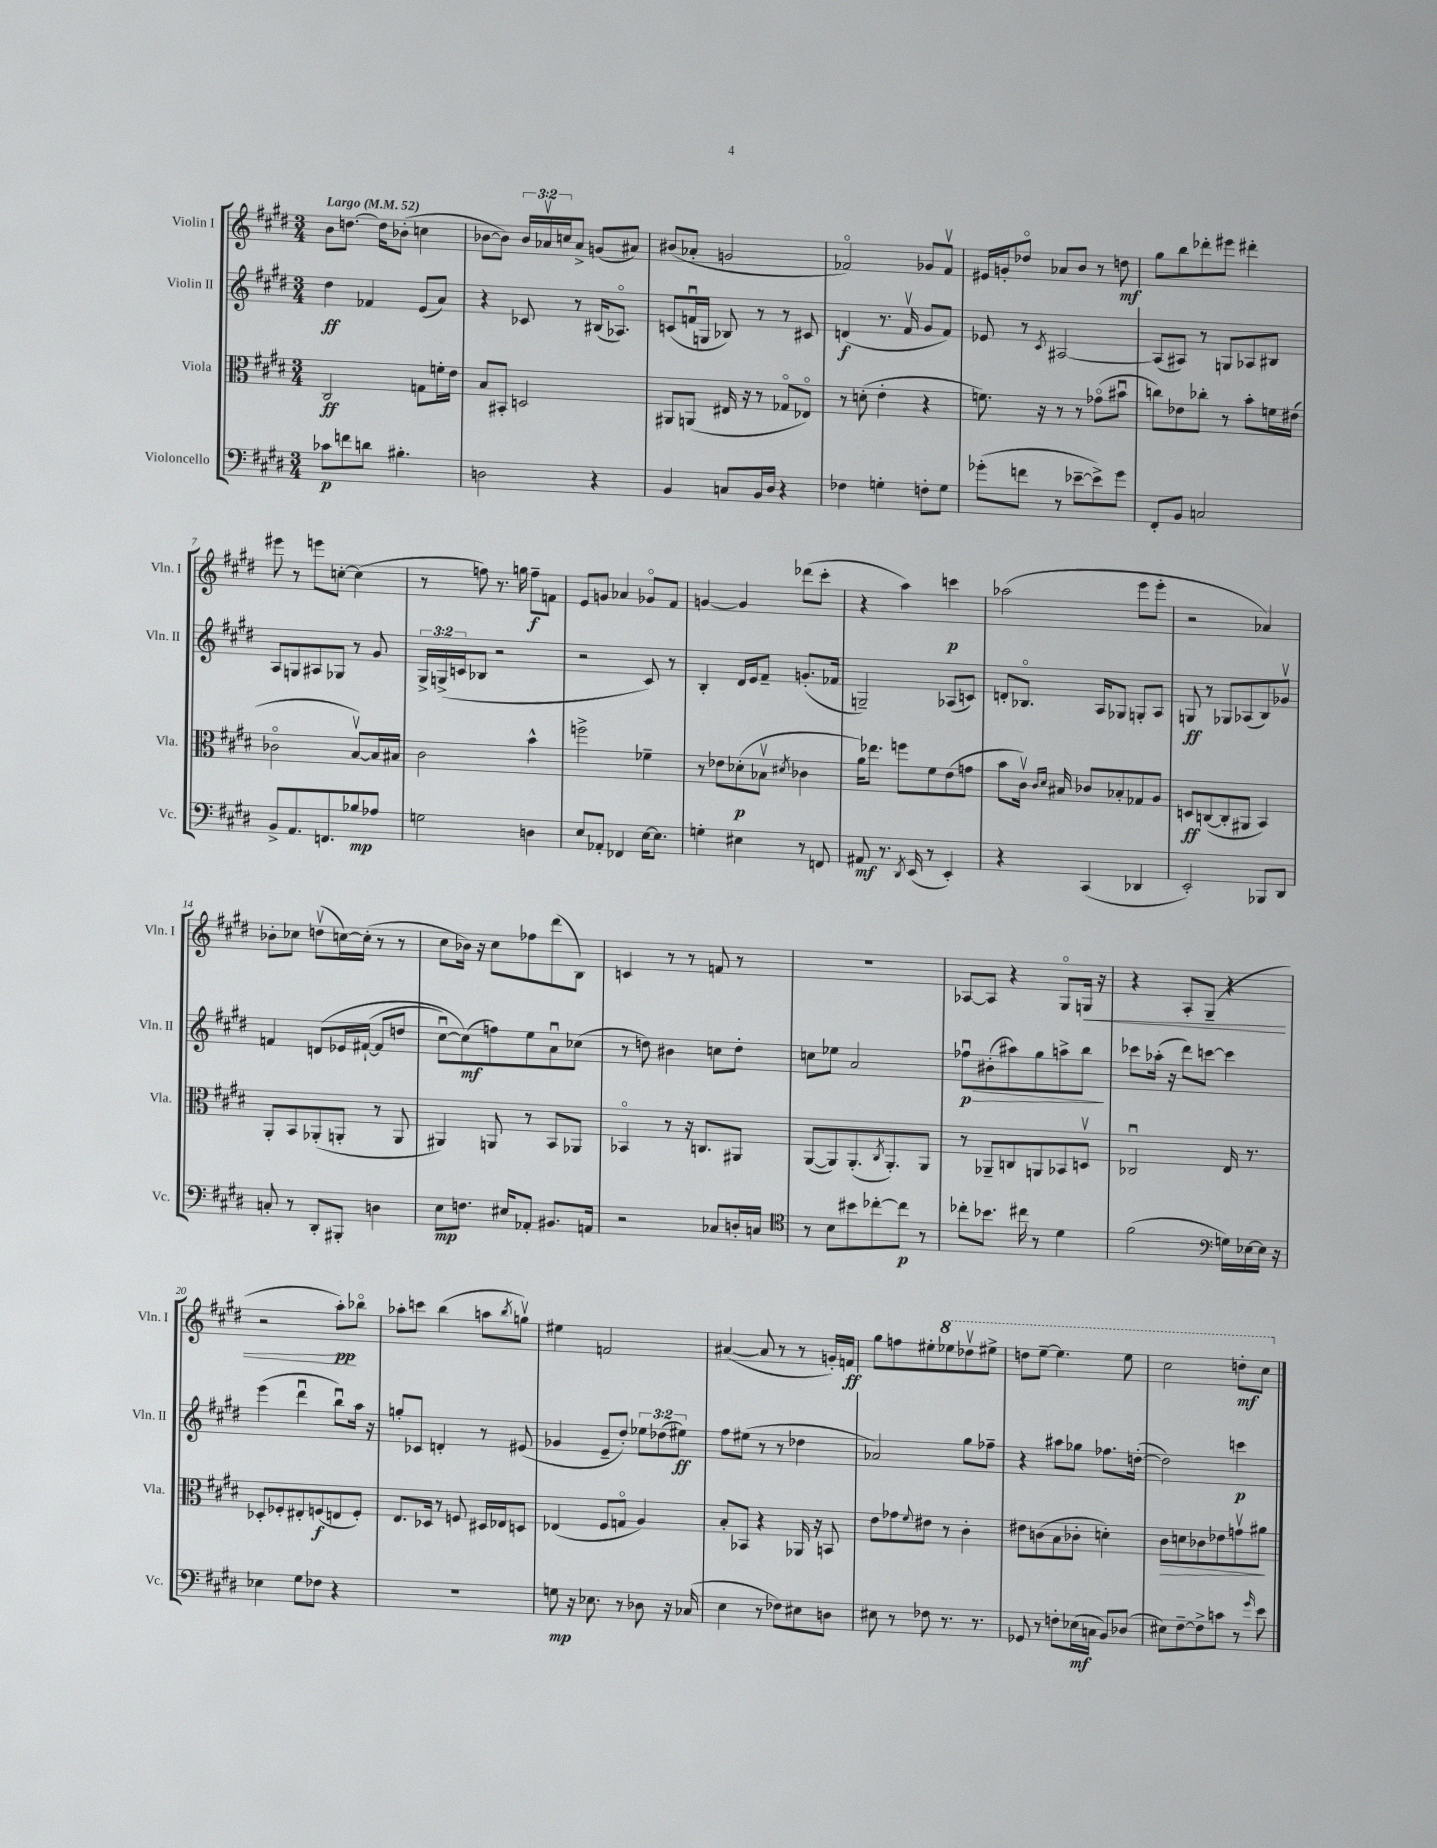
<<
\new StaffGroup <<
\new Staff = "s0" \with { instrumentName = "Violin I" shortInstrumentName = "Vln. I" } {
    \clef treble \key e \major \numericTimeSignature \time 3/4 \override Staff.TupletNumber.text = #tuplet-number::calc-fraction-text \tempo "Largo" 4 = 52
    b'8 d''8.~ d''16 bes'8-.( c''4 |
    bes'8~ bes'8) \tuplet 3/2 { bes'16 aes'16\upbow c''16 } aes'8-> g'8( ais'8) |
    bis'8( aes'8-. g'2 |
    fes'2\flageolet) ges'8 fes'8\upbow |
    eis'16 g'16-. des''8\flageolet aes'8 b'8 r8 d''8\mf |
    gis''8 b''8 des'''8-. eis'''8 dis'''4-. |
    eis'''8 r8 e'''8 c''8~-. c''4( |
    r8 f''8) r8. g''16 f''8--\f f'8 |
    e'8 g'8 aes'4 ges'8\flageolet fis'8 |
    g'4~ g'4 des'''8( cis'''8-. |
    r4 a''4) c'''4\p |
    aes''2( e'''8 e'''8-. |
    r2 aes'4) |
    bes'8-. ces''8 d''8\upbow( c''16~) c''16-.( r8 r8 |
    cis''8 bes'16) r16 cis''8 fes''8 dis'''8( b8) |
    c'4 r8 r8 f'8 r8 |
    R2. |
    aes8~ aes8 r4 gis8\flageolet g16\< r16 |
    r4 a8-. gis8--( r4 |
    r2 a''8-.\pp\!) bes''8\flageolet |
    aes''8-. c'''8 b''4( a''8 \acciaccatura { b''8 } g''8\upbow) |
    eis''4 f'2 |
    ais'4~( ais'8 r8 r8 g'16-.) f'16\ff |
    gis''8 f''8 eis''8-. \ottava #1 ees'''8 des'''8\upbow eis'''8-> |
    d'''8 e'''8~-- e'''4. e'''8 |
    cis'''2 d'''8-.\mf cis'''8 \ottava #0 \bar "|." |
}
\new Staff = "s1" \with { instrumentName = "Violin II" shortInstrumentName = "Vln. II" } {
    \clef treble \key e \major \numericTimeSignature \time 3/4 \override Staff.TupletNumber.text = #tuplet-number::calc-fraction-text
    dis''4\ff fes'4 e'8( a'8) |
    r4 ces'8 r8 bis16( aes8.\flageolet) |
    c'8( f'16\downbow g16 bes8) r8 r8 cis'8 |
    d'4\f( r8. fis'16\upbow gis'8 fis'8) |
    ees'8 r8 \acciaccatura { cis'8 } ais2~ |
    ais8( ais8) r8 g8 aes8 bis8 |
    a8 g8 ais8 ges8 r8 gis'8 |
    \tuplet 3/2 { gis16-> g16->( c'16 } bes8 r2 |
    r2 cis'8) r8 |
    b4-. dis'16 e'16 fis'8-- g'8.-.( fes'16 |
    g2--) aes8( c'8) |
    d'8-. bes8.\flageolet a16 ges8 g8-. a8 |
    g8\ff r8 ges8 aes8( b8) ges'8\upbow |
    f'4 d'8\( ees'16 fis'16~-!( fis'8 d''8 |
    cis''8~\downbow) cis''8\mf(\) f''8) e''8 a'8\downbow ces''8( |
    r8 d''8) bis'4 c''8 d''8-. |
    c''8 ees''8 a'2 |
    fes''8\downbow\p\> bis'8-.( ais''8) gis''8 a''8-> b''8\! |
    ces'''8 aes''16-.( r16 dis'''8) c'''8~ c'''4 |
    e'''4( dis'''4\downbow b''8\downbow) a''16 r16 |
    g''8-. ces'8 d'4-. r8 eis'8( |
    ges'4 e'8-- dis''8-.) \tuplet 3/2 { ees''8 des''8( eis''8\ff) } |
    fis''8 eis''8( r8 r8 des''4 |
    aes'2) gis''8 fes''8-- |
    r4 ais''8 ges''8 fes''8. d''16~-.( |
    d''2) c'''4\p \bar "|." |
}
\new Staff = "s2" \with { instrumentName = "Viola" shortInstrumentName = "Vla." } {
    \clef alto \key e \major \numericTimeSignature \time 3/4
    cis2\ff g8 f'16-. e'16 |
    b8 bis,8-. d2 |
    ais,8 a,8( eis16 r16 r8 ges8\flageolet ees8\flageolet) |
    r8 d'8-.( e'4-. r4 |
    f'8.) r16 r8 r8 ges'8\flageolet( bis'8\downbow |
    c''8) ees'8 ces''8-. r8 b'8-. f'16 eis'16( |
    ces'2\flageolet b8~\upbow) b16 bis16 |
    cis'2 b'4-^ |
    f''2-> fes'4-- |
    r8 ees'8 des'8-.\p( bes8\upbow \acciaccatura { dis'8 } ces'4 |
    a'16) ees''8. f''8 fis'8 e'8( g'8 |
    b'8 cis'16\upbow) \grace { cis'16 dis'16 } bis16 ces'8 bes8-. ges8 a8 |
    d8\ff c8~( c8-. ais,8 b,4) |
    a,8-. b,8 aes,8-.( a,8-. r8 a,8 |
    ais,4) a,8 r8 b,8 aes,8 |
    bes,4\flageolet r8 r16 c8. ais,8 |
    a,8~( a,8) a,8.-.( \acciaccatura { cis8 } a,8.-.) a,8 |
    r8 aes,8-- c8 a,8 bes,8 d8\upbow |
    ces2\downbow e16 r8. |
    des8-. fes8-. eis8-. f8\f( e8 f8-.) |
    e8. des16 r8 f8 dis16 ees16 d8 |
    ees4( fis8 g8\flageolet a4) |
    b8-. bes,8 r4 aes,16 r16 b,8 |
    e'8 ges'8 \appoggiatura { fis'8 } eis'8 r8 cis'4-. |
    eis'8 c'8( b8 ces'8-. d'4-.) |
    cis'8\> d'8 ces'8 ees'8 g'8\upbow ais'8\! \bar "|." |
}
\new Staff = "s3" \with { instrumentName = "Violoncello" shortInstrumentName = "Vc." } {
    \clef bass \key e \major \numericTimeSignature \time 3/4
    ces'8\p f'8 d'8 bis4.-. |
    d2 r4 |
    b,4 c8 b,16 dis16 r4 |
    fes4 g4-. f8-. g8 |
    ges'8-.( f'8 r8 ees'8~-- ees'8->) ges'8 |
    fis,8-. b,8 c2 |
    b,8-> a,8. f,8. bes8\mp aes8 |
    g2 d4 |
    e8 aes,8-. fes,4 e16~ e8. |
    g4-. eis4 r8 f,8 |
    ais,8\mf r8. \acciaccatura { dis,8 } e,16( r8 e,4-.) |
    r4 cis,4( des,4 |
    e,2-.) bes,,8 dis,8 |
    c8-. r8 dis,8-. bis,,8-. d4 |
    e8\mp f8. eis16 aes,8-. bis,8. a,16 |
    r2 ces8 d16-. c16 |
    \clef tenor r8 b8 bis'8 ces''8~-. ces''8\p r8 |
    ces''8-. bes'8. cis''16 r8 dis'4 |
    fis'2( \clef bass g16) ees16~ ees16 r16 |
    ees4 gis8 fes8 r4 |
    R2. |
    g8\mp r16 ees8. r8 des8 r16 ces16( |
    e4 r8 fes8) eis8 d8 |
    eis8 r8 fes8 r8. r8. |
    ges,8 r8 f8-. ees16\mf( c16 b,8) des8( |
    eis8) fis8~-- fis8-> c'8 r8 \grace { gis'16 } e'8 \bar "|." |
}
>>
>>
